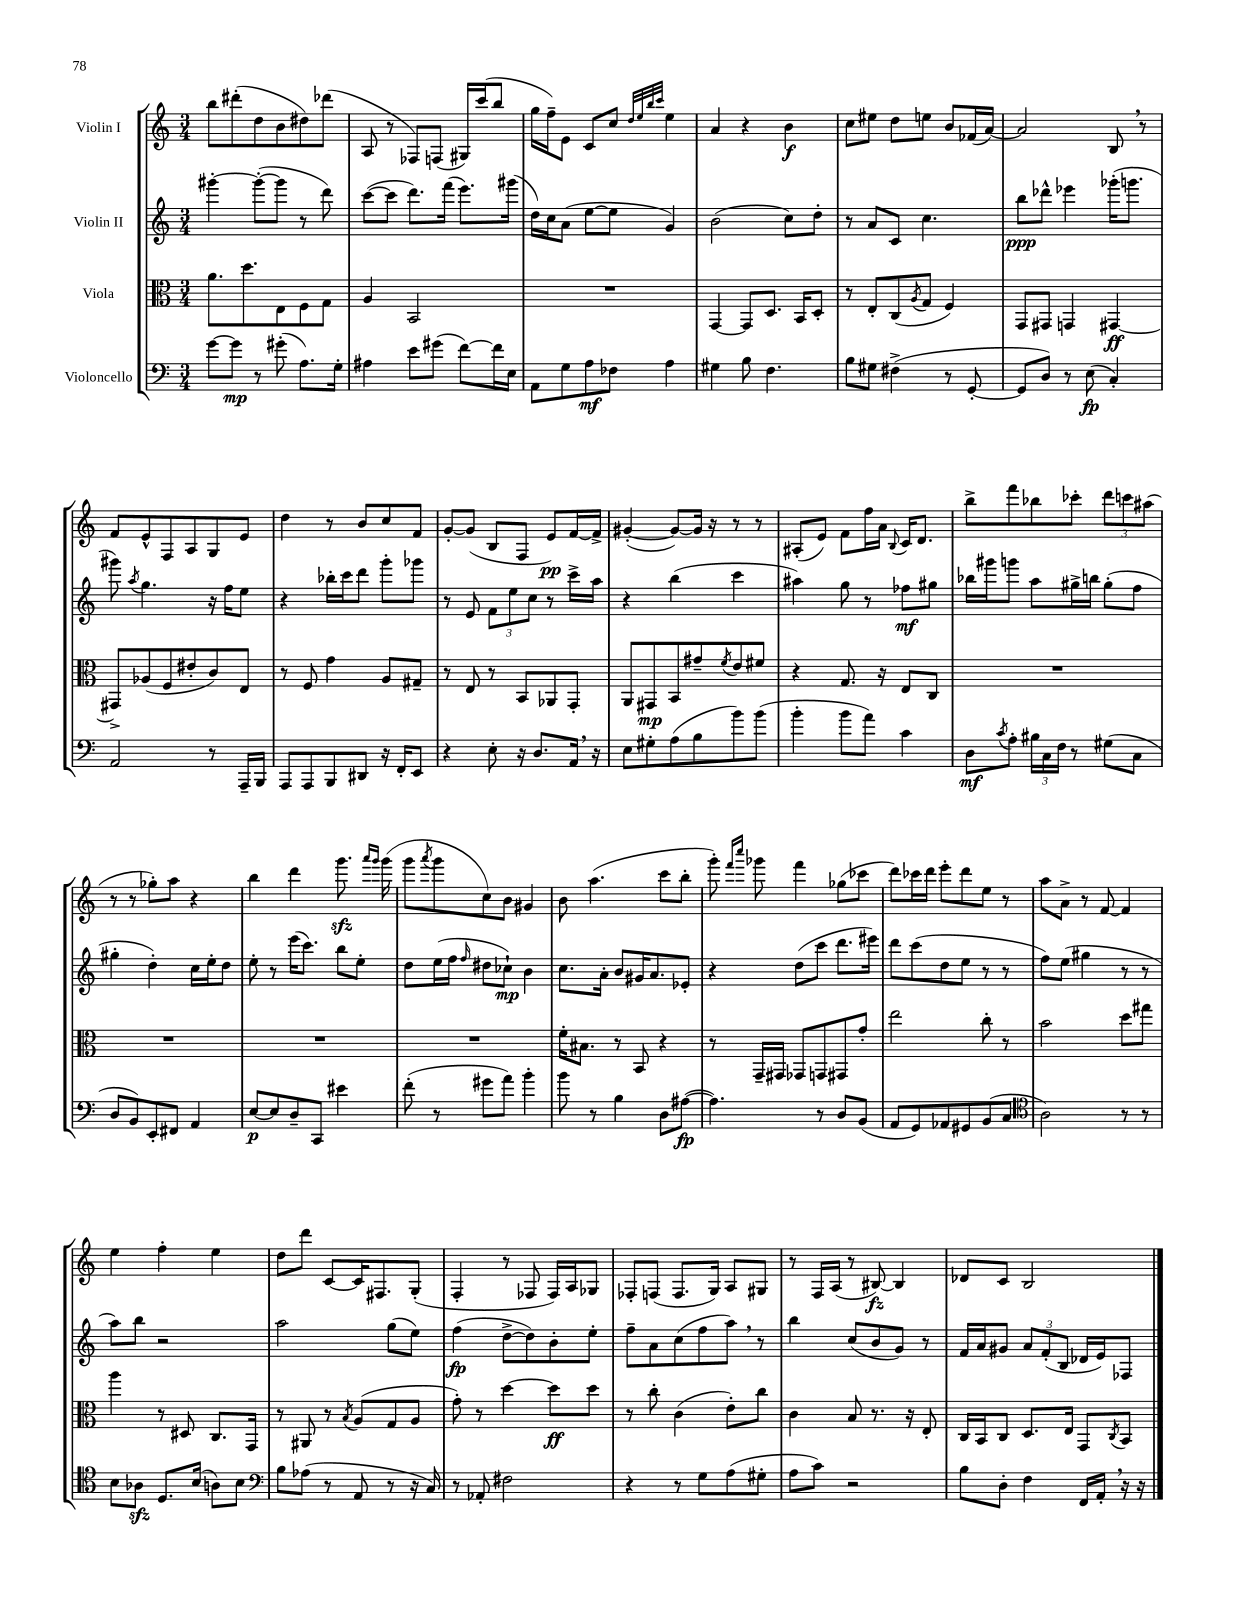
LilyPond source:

<<
\new StaffGroup <<
\new Staff = "s0" \with { instrumentName = "Violin I" } {
    \clef treble \key c \major \numericTimeSignature \time 3/4
    b''8 dis'''8-.( d''8 b'8 dis''8) des'''8( |
    a8 r8 fes8) f8( gis16) c'''16( b''8 |
    g''16 f''16--) e'8 c'8 c''8 \grace { d''32 e''32 b''32 c'''32 } e''4 |
    a'4 r4 b'4\f |
    c''8 eis''8 d''8 e''8 b'8 fes'16( a'16~) |
    a'2 b8 \breathe r8 |
    f'8 e'8-^ f8 a8 g8 e'8 |
    d''4 r8 b'8 c''8 f'8 |
    g'8~-. g'8( b8 f8 e'8\pp) f'16~ f'16-> |
    gis'4~-.( gis'8~) gis'16 r16 r8 r8 |
    ais8-.( e'8) f'8 f''16 a'16 \appoggiatura { b8 } c'16 d'8. |
    b''8-> f'''8 bes''8 ces'''8-. \tuplet 3/2 { d'''8 c'''8 ais''8( } |
    r8 r8 ges''8-.) a''8 r4 |
    b''4 d'''4 g'''8.\sfz \grace { a'''16 g'''16 } g'''16( |
    g'''8 \acciaccatura { a'''8 } g'''8 c''8) b'8 gis'4 |
    b'8 a''4.( c'''8 b''8-. |
    g'''8-.) \grace { f'''16 c''''16 } ges'''8 f'''4 ges''8( ces'''8 |
    d'''8) ces'''16 d'''16 e'''8-. d'''8 e''8 r8 |
    a''8 a'8-> r8 f'8~ f'4 |
    e''4 f''4-. e''4 |
    d''8 d'''8 c'8~ c'16 fis8. g8-.( |
    f4-. r8 fes8 fes16) a16 ges8 |
    fes8-. f8( f8. g16) a8 gis8 |
    r8 f16 a16( r8 bis8~\fz) bis4 |
    des'8 c'8 b2 \bar "|." |
}
\new Staff = "s1" \with { instrumentName = "Violin II" } {
    \clef treble \key c \major \numericTimeSignature \time 3/4
    gis'''4~-. gis'''8~-.( gis'''8 r8 d'''8) |
    c'''8~( c'''8 d'''8.) f'''16( e'''8.) gis'''16( |
    d''16) c''16 a'8( e''8~ e''8 g'4) |
    b'2( c''8) d''8-. |
    r8 a'8 c'8 c''4. |
    b''8\ppp des'''8-^ ees'''4 ges'''16-.( g'''8. |
    gis'''8) \acciaccatura { a''8 } g''4. r16 f''16 e''8 |
    r4 bes''16-. c'''16 d'''8 g'''8-. ges'''8 |
    r8 e'8 \tuplet 3/2 { f'8 e''8 c''8 } r8 c'''16-> a''16 |
    r4 b''4( c'''4 |
    ais''4) g''8 r8 fes''8\mf gis''8 |
    bes''16 gis'''16 g'''8 a''8 gis''16-> b''16 gis''8-.( f''8 |
    gis''4-. d''4-.) c''16 e''16-. d''8 |
    e''8-. r8 e'''16( c'''8.) b''8 e''8-. |
    d''8 e''16( f''16 \grace { f''16 } dis''8 ces''8-!\mp) b'4 |
    c''8. a'16-. b'8 gis'16 a'8. ees'8-. |
    r4 d''8( c'''8 d'''8. eis'''16) |
    d'''8 c'''8( d''8 e''8 r8 r8 |
    f''8) e''8( gis''4 r8 r8 |
    a''8) b''8 r2 |
    a''2 g''8( e''8) |
    f''4\fp( d''8~-> d''8) b'8-. e''8-. |
    f''8-- a'8 c''8( f''8 a''8) \breathe r8 |
    b''4 c''8( b'8 g'8) r8 |
    f'16 a'16 gis'8 \tuplet 3/2 { a'8 f'8-.( b8 } des'16 e'16) fes8 \bar "|." |
}
\new Staff = "s2" \with { instrumentName = "Viola" } {
    \clef alto \key c \major \numericTimeSignature \time 3/4
    a'8. d''8. e8 f8 g8 |
    a4 b,2 |
    R2. |
    g,4~ g,8 d8. b,16 d8-. |
    r8 e8-. c8( \acciaccatura { a8 } g8 f4) |
    g,8 gis,8 g,4 gis,4~\ff |
    gis,8-> aes8( f8 eis'8-. c'8) e8 |
    r8 f8 g'4 a8 gis8-- |
    r8 e8 r8 b,8 aes,8 g,8-. |
    a,8 gis,8\mp b,8 gis'8-- \acciaccatura { f'8 } e'8 fis'8 |
    r4 g8. r16 e8 c8 |
    R2. |
    R2. |
    R2. |
    R2. |
    f'16-. bis8. r8 b,8 r4 |
    r8 g,16-- gis,16 ges,8 g,8 gis,8 g'8-. |
    e''2 c''8-. r8 |
    b'2 d''8 gis''8 |
    a''4 r8 dis8 c8. g,16 |
    r8 ais,8 r8 \acciaccatura { b8 } a8( g8 a8 |
    g'8-.) r8 d''4~ d''8\ff d''8 |
    r8 c''8-. c'4( e'8-.) c''8 |
    c'4 b8 r8. r16 e8-. |
    c16 b,16 c8 d8. e16 g,8 \acciaccatura { c8 } b,8 \bar "|." |
}
\new Staff = "s3" \with { instrumentName = "Violoncello" } {
    \clef bass \key c \major \numericTimeSignature \time 3/4
    g'8~ g'8\mp r8 gis'8-.( a8.) g16-. |
    ais4 e'8 gis'8( f'8~) f'16 e16 |
    a,8 g8 a8\mf fes8 a4 |
    gis4 b8 f4. |
    b8 gis8 fis4->( r8 g,8~-. |
    g,8 d8) r8 e8\fp( c4-.) |
    a,2 r8 a,,16-- b,,16 |
    a,,8 a,,8 b,,8 dis,8 r16 f,16-. e,8 |
    r4 e8-. r16 d8. a,16 \breathe r16 |
    e8 gis8-. a8( b8 b'8) b'8( |
    b'4-. b'8 a'8) c'4 |
    d8\mf \acciaccatura { c'8 } a8-. \tuplet 3/2 { bis16 c16 f16 } r8 gis8( c8 |
    d8 b,8) e,8-. fis,8 a,4 |
    e8~\p e8 d8-- c,8 eis'4 |
    f'8-.( r8 gis'8 a'8) b'4-. |
    b'8 r8 b4 d8 ais8~\fp( |
    ais4.) r8 d8 b,8( |
    a,8 g,8) aes,8 gis,8 b,8( c8 |
    \clef tenor a2) r8 r8 |
    b8 aes8\sfz d8. b16( a8) b8 |
    \clef bass b8 aes8( r8 a,8 r8 r16 c16) |
    r8 aes,8-. fis2 |
    r4 r8 g8 a8( gis8-. |
    a8 c'8) r2 |
    b8 d8-. f4 f,16 a,16-. \breathe r16 r16 \bar "|." |
}
>>
>>
\layout { \context { \Score \remove "Bar_number_engraver" } }
